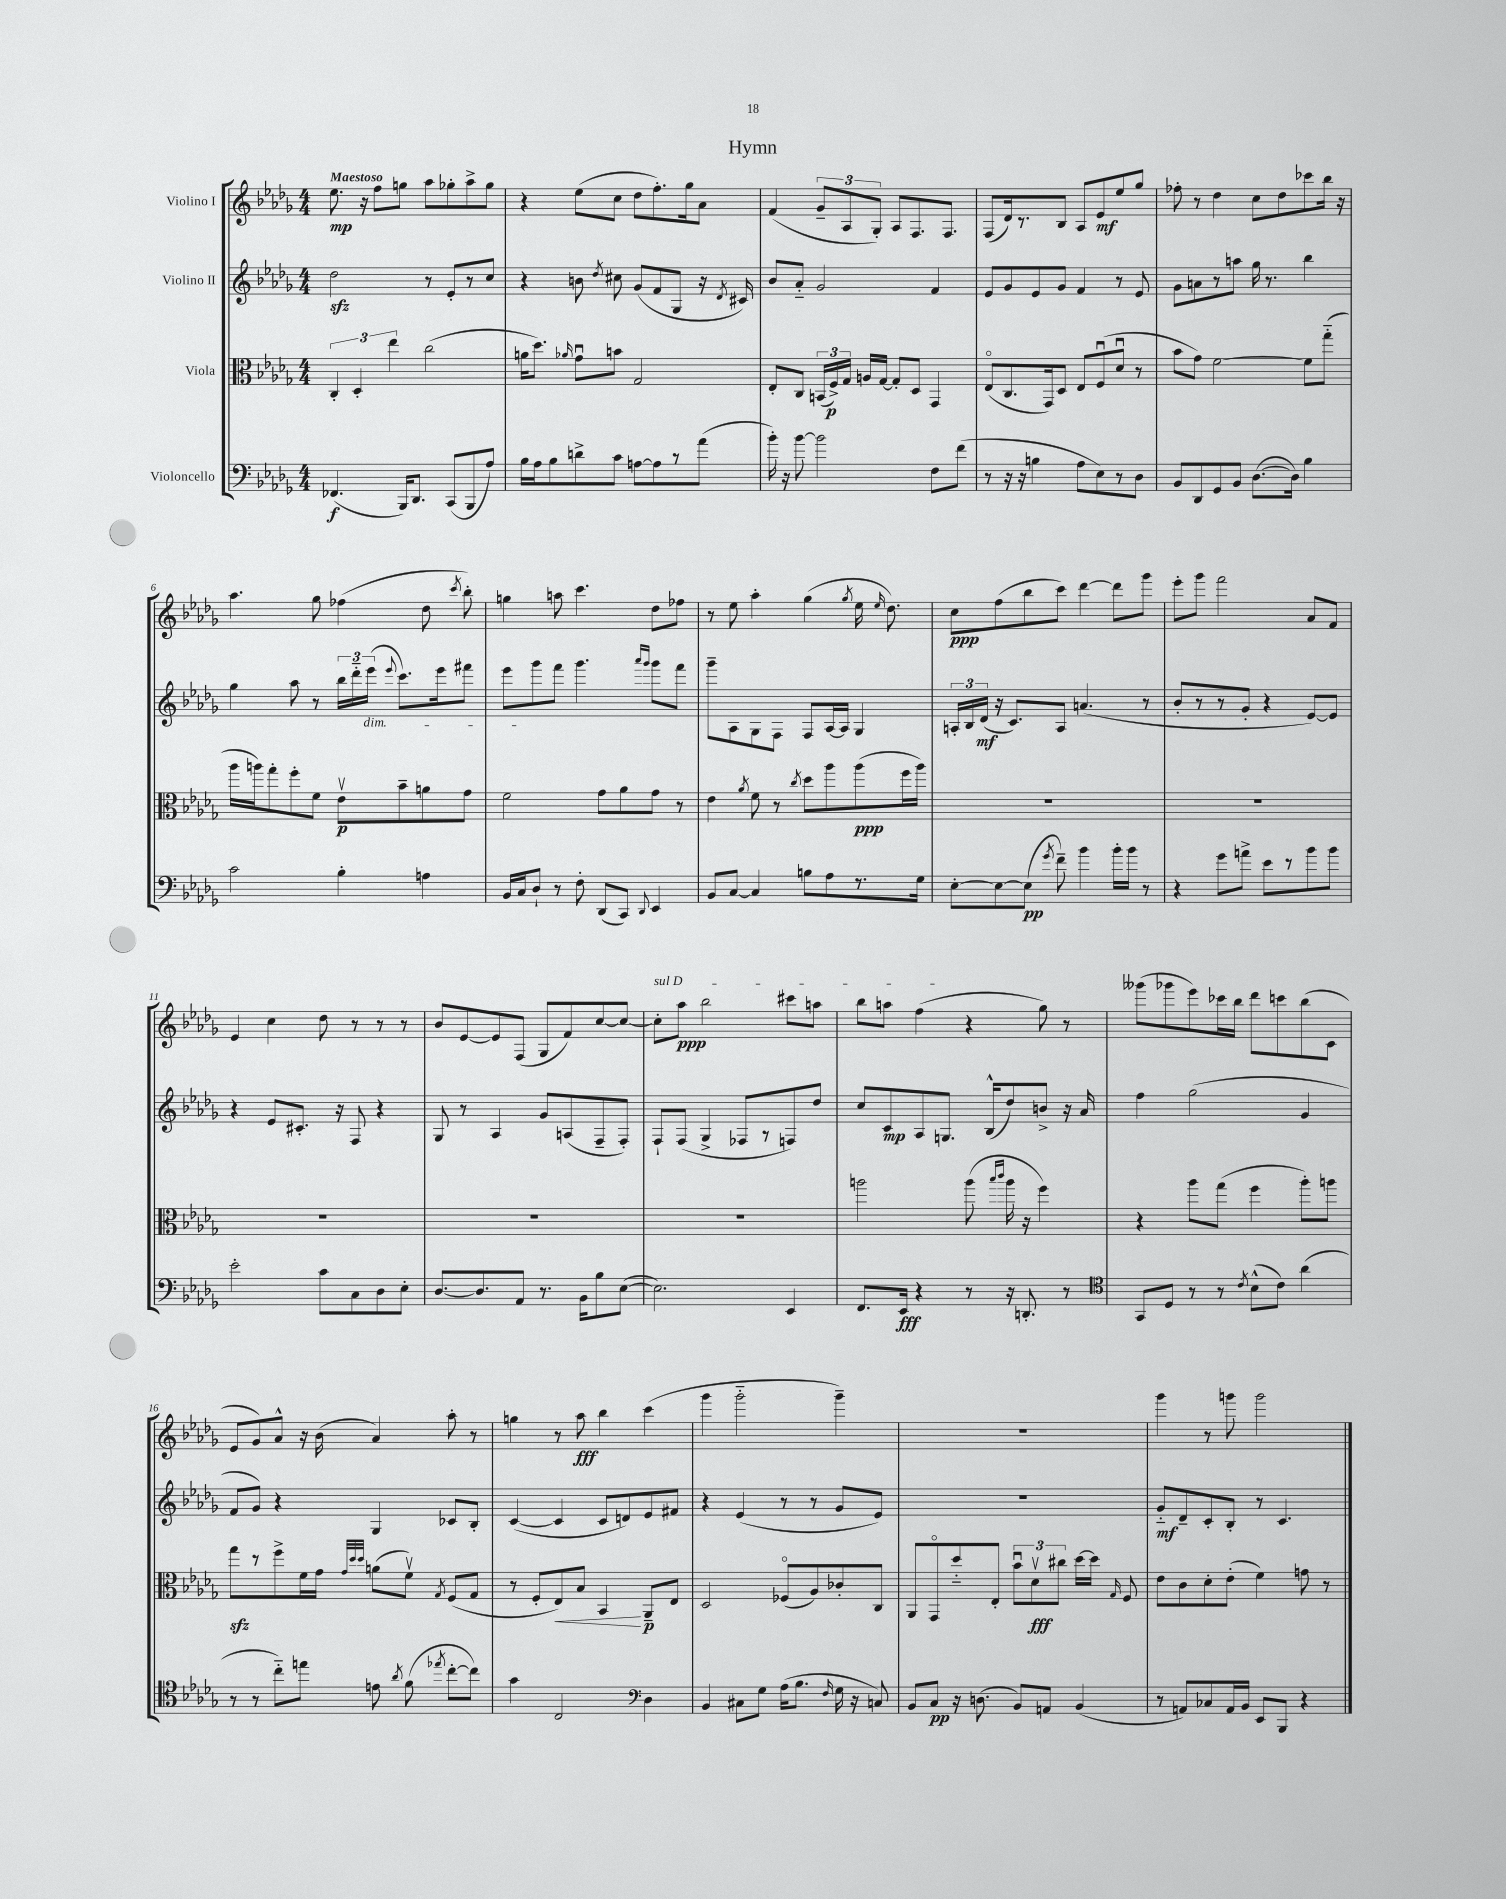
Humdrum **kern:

**kern	**kern	**kern	**kern
*staff4	*staff3	*staff2	*staff1
*clefF4	*clefC3	*clefG2	*clefG2
*k[b-e-a-d-g-]	*k[b-e-a-d-g-]	*k[b-e-a-d-g-]	*k[b-e-a-d-g-]
*M4/4	*M4/4	*M4/4	*M4/4
(4.FF-	6C'	2dd-	8.ee-
.	6D-'	.	.
.	.	.	16r
.	.	.	8ff
.	6ee-	.	.
16BBB-)	.	.	8gg
8.DD-	.	.	.
.	(2cc	8r	8aa-
(8CC	.	8e-'	8gg-'
8BBB-	.	8r	8aa-^
8A-)	.	8cc	8gg-
=	=	=	=
16B-	16a	4r	4r
16A-	8.dd-)	.	.
8B-	.	.	.
.	16qqa-	.	.
8d^	8g-u	8b	(8ee-
.	.	8qdd-	.
8c	8b	8cc#	8cc
[8A	2G-	(8g-	8dd-
8A]	.	8f	8.ff')
8r	.	8G-	.
.	.	.	16gg-
(8a-	.	16r	8a-
.	.	8qd-	.
.	.	16c#)	.
=	=	=	=
16b-')	8E-'	8b-	(4f
16r	.	.	.
[8b-	8C	8a-'~	.
2b-]	(24BB	2g-	12g-~
.	24F^)	.	.
.	24G-	.	12A-
.	16A	.	.
.	.	.	12G-')
.	[16G-	.	.
.	8G-']	.	8A-
.	8D-	.	8.F
8F	4GG-	4f	.
.	.	.	8.F
(8f	.	.	.
=	=	=	=
8r	(8E-o	8e-	(8F
16r	8.C	8g-	16d-)
16r	.	.	8.r
4B	.	8e-	.
.	16GG-)	.	.
.	8D-	8g-	8B-
8A-	8E-	4f	8A-
8E-)	(8Fu	.	8e-
8r	8d-u	8r	8ee-
8D-	8r	8e-	8gg-
=	=	=	=
8BB-	8b-	8g-	8ff-'
8DD-	8g-)	8a	8r
8GG-	[2f	8r	4dd-
8BB-	.	8aa	.
([8.D-	.	16gg-	8cc
.	.	8.r	.
.	.	.	8dd-
16D-])	.	.	.
4B-	8f]	4bb-	8ccc-
.	(8gg-'~	.	16bb-
.	.	.	16r
=	=	=	=
2c	16aa-	4gg-	4.aa-
.	16aa)	.	.
.	8gg-'	.	.
.	8ff'	8aa-	.
.	8f	8r	8gg-
4B-'	8e-v	24bb-	(4ff-
.	.	24ddd-'~	.
.	.	(24eee-	.
.	.	8qqeee-	.
.	8b-~	8.ccc)	.
4A	8a	.	8dd-
.	.	16eee-	.
.	.	.	8qccc
.	8g-	8fff#	8bb-')
=	=	=	=
16BB-	2f	8eee-	4gg
16C	.	.	.
8D-`	.	8ggg-	.
8r	.	8fff	8aa
8F'	.	4.ggg-	4.ccc
(8DD-	8g-	.	.
8CC)	8a-	.	.
.	.	16qqaaa-	.
8qqDD-	.	16qqggg-	.
4EE-	8g-	8ggg-	8dd-
.	8r	8fff	8ff-
=	=	=	=
8BB-	4e-	8ggg-~	8r
[8C	.	8A-	8ee-
.	8qa-	.	.
4C]	8f	8G-	4aa-'
.	8r	8F	.
.	8qcc	.	.
8B	8dd-	8F	(4gg-
8A-	8aa-	[16A-	.
.	.	16A-]	.
.	.	.	8qgg-
8.r	(8aa-	4G-	16ee-
.	.	.	16qqee-
.	.	.	8.dd-)
.	16ff	.	.
16G-	16aa-)	.	.
=	=	=	=
[8E-'	1r	24A'	8cc
.	.	24B-	.
.	.	(24d-	.
8E-_	.	16r	(8ff
.	.	8.c)	.
(8E-]	.	.	8bb-
8qg-	.	.	.
8f~)	.	8A	8ccc)
4b-	.	(4.a	[4ddd-
16b-'	.	.	8ddd-]
16b-	.	.	.
8r	.	8r	8ggg-
=	=	=	=
4r	1r	8b-'	8eee-'
.	.	8r	8ggg-
8g-	.	8r	2fff
8a^	.	8g-'	.
8e-	.	4r	.
8r	.	.	.
8b-	.	[8e-)	8a-
8b-	.	8e-]	8f
=	=	=	=
2e-'	1r	4r	4e-
.	.	8e-	4cc
.	.	8.c#'	.
8c	.	.	8dd-
.	.	16r	.
8C	.	8F	8r
8D-	.	4r	8r
8E-'	.	.	8r
=	=	=	=
[8.D-	1r	8G-	8b-
.	.	8r	[8e-
8.D-]	.	.	.
.	.	4A-	8e-]
8AA-	.	.	(8F
8.r	.	8g-	8G-
.	.	(8A	8f)
16BB-	.	.	.
8B-	.	8F~	[8cc
([8E-	.	8F')	8cc_
=	=	=	=
2.E-])	1r	8F`	8cc']
.	.	(8F	8aa-
.	.	4G-^	2bb-
.	.	8F-	.
.	.	8r	.
4EE-	.	8F)	8ccc#
.	.	8dd-	8aa
=	=	=	=
8.FF	2aa	8cc	8bb-
.	.	8c	8aa
16EE-	.	.	.
4r	.	8A-	(4ff
.	.	8.G	.
8r	(8aa	.	4r
.	.	(16B-^^	.
.	16qqbb-	.	.
.	16qqccc	.	.
16r	16aa	8dd-)	.
8.DD'	16r	.	.
.	4ff)	8b^	8gg-)
8r	.	16r	8r
.	.	16a-	.
=	=	=	=
*clefC4	*	*	*
8GG-	4r	4ff	(8ggg--
8D-	.	.	8ggg-
8r	8aa-	(2gg-	8eee-)
8r	(8gg-	.	16ccc-
.	.	.	16bb-
8qc	.	.	.
(8B-^^	4ff	.	8ddd-
8c)	.	.	8ccc
(4a-	8aa-')	4g-	(8bb-
.	8aa	.	8c
=	=	=	=
8r	8gg-	8f	8e-
8r	8r	8g-)	8g-)
8cc'~)	8ff^	4r	8a-^^
8ee	16f	.	16r
.	16g-	.	(16b-
.	32qqg-	.	.
.	32qqdd-	.	.
.	32qqdd-	.	.
8e	(8a	4G-	4a-)
8qa-	.	.	.
(8f	8fv)	.	.
8qee-	8qG-	.	.
[8cc'	(8F	8c-	8aa-'
8cc])	8G-	8B-'	8r
=	=	=	=
4g-	8r	([4c	4gg
.	8F'	.	.
2C	8E-)	4c]	8r
.	8B-	.	8aa-
.	4BB-	8c	4bb-
.	.	8d)	.
*clefF4	*	*	*
4D-	8AA-~	8e-	(4ccc
.	8E-	8f#	.
=	=	=	=
4BB-	2D-	4r	4ggg-
8C#	.	(4e-	2ggg-'~
8G-	.	.	.
(16A-	(8F-o	8r	.
8.B-	.	.	.
.	8A-)	8r	.
16qqF	.	.	.
16G-	8c-'	8g-	4ggg-~)
16r	.	.	.
8C)	8C	8e-)	.
=	=	=	=
8BB-	8AA-	1r	1r
8C	8GG-o	.	.
16r	8dd-'~	.	.
(8.D	.	.	.
.	8E-'	.	.
8BB-)	12b-u	.	.
.	12d-v	.	.
8AA	.	.	.
.	12cc#	.	.
(4BB-	[16dd-	.	.
.	16dd-]	.	.
.	16qqG-	.	.
.	8F	.	.
=	=	=	=
8r	8e-	8g-'~	4ggg-
8AA)	8c	8d-~	.
8C-	8d-'	8c'	8r
16AA	(8e-'	8B-'	8ggg
16BB-	.	.	.
8EE-	4f)	8r	2ggg
8BBB-	.	4.c	.
4r	8g	.	.
.	8r	.	.
==	==	==	==
*-	*-	*-	*-
